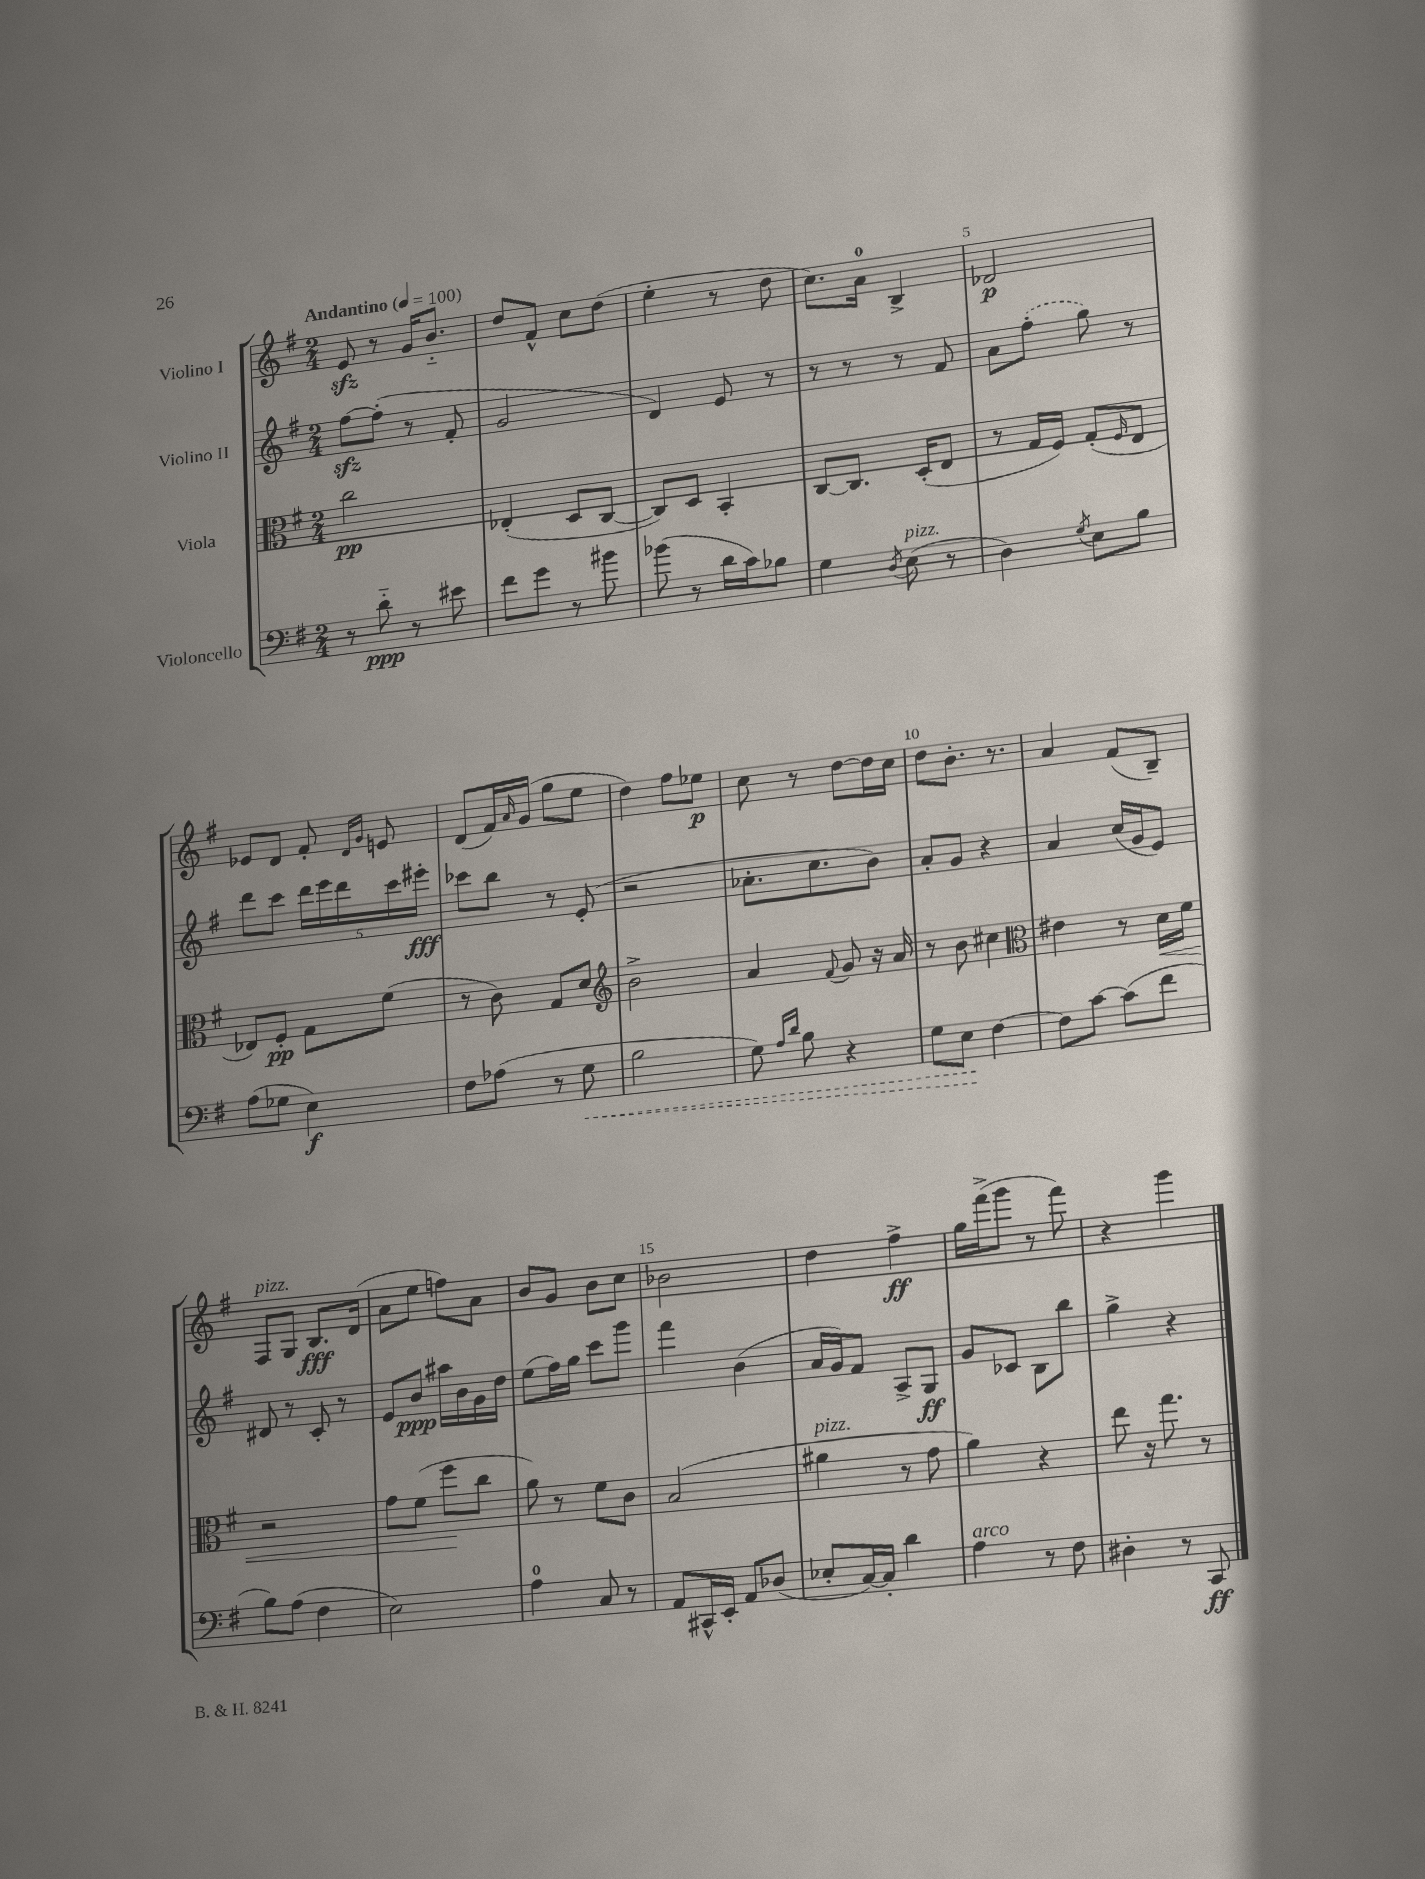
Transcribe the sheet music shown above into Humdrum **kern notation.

**kern	**kern	**kern	**kern
*staff4	*staff3	*staff2	*staff1
*clefF4	*clefC3	*clefG2	*clefG2
*k[f#]	*k[f#]	*k[f#]	*k[f#]
*M2/4	*M2/4	*M2/4	*M2/4
*MM100	*MM100	*MM100	*MM100
8r	2cc\	[8ff#\L	8e/
8d'~\	.	(8ff#'\]J	8r
8r	.	8r	16g/LK
.	.	.	8.b'~/J
8e#\	.	8f#'/	.
=	=	=	=
8f#\L	(4E-'/	2g/	8dd/L
8g\J	.	.	8f#^^/J
8r	8D/L	.	8cc\L
8b#\	[8C/J	.	(8dd\J
=	=	=	=
(8b-\	8C/]L)	4d/)	4ee'\
8r	8D/J	.	.
16d\LL	4BB'/	8e/	8r
16c\J)	.	.	.
8B-\J	.	8r	8dd\
=	=	=	=
4G\	[8C/L	8r	8.cc\L)
.	8.C/]J	8r	.
.	.	.	16a\Jk
8qD/	.	.	.
(8E\	.	8r	4B^/
.	(16D'/LK	.	.
8r	8E/J	8f#/	.
=	=	=	=
4D\)	8r	8a\L	2d-/
.	16G/LL	(8ff#'\J	.
.	16F#/JJ)	.	.
8qG/	.	.	.
8E\L	(8G'/L	8gg\)	.
.	16qqF#/	.	.
8B\J	8E/J	8r	.
=	=	=	=
(8A\L	8E-/L)	8ddd\L	8e-/L
8G-\J	8F#'/J	8ccc\J	8d/J
4E\)	8G\L	20ddd\LL	8f#'/
.	.	20eee\	.
.	.	20ddd\	.
.	.	.	16qqd/LL
.	.	.	16qqg/JJ
.	(8f#\J	.	8e/
.	.	20ccc\	.
.	.	20eee#'\JJ	.
=	=	=	=
8F#\L	8r	8ccc-\L	(8d/L
(8A-\J	8c\)	8bb\J	16f#/L)
.	.	.	16qqa/
.	.	.	(16g/JJ
8r	8G/L	8r	8gg\L
8G\	8d/J	(8e'/	8ee\J
=	=	=	=
*	*clefG2	*	*
2B\	2b^\	2r	4dd\)
.	.	.	8ff#\L
.	.	.	8ee-\J
=	=	=	=
8G\)	4a/	8.a-'\L	8cc\
16qqA/LL	.	.	.
16qqd/JJ	.	.	.
8B\	.	.	8r
.	.	8.cc\	.
.	8qqf#/	.	.
4r	8g/	.	[8dd\L
.	16r	8b\J)	16dd\]L
.	16a/	.	16cc\JJ
=	=	=	=
8G\L	8r	8a'/L	8dd\L
8E\J	8b\	8g/J	8.b'\J
[4F#\	4cc#\	4r	.
.	.	.	8.r
=	=	=	=
*	*clefC3	*	*
8F#\]L	4e#\	4a/	4a/
[8c\J	.	.	.
(8c\]L	8r	(16cc/LL	(8f#/L
.	.	16g/J	.
8f#\J	16d\LL	8e/J)	8B~/J)
.	16f#\JJ	.	.
=	=	=	=
8B\L)	2r	8d#/	8F#/L
(8A\J	.	8r	8G/J
4F#\	.	8c'/	8.B/L
.	.	8r	.
.	.	.	(16d/Jk
=	=	=	=
2E\)	8g\L	8e/L	8a\L
.	(8f#\J	8b/J	8ee\J
.	8ff#\L	16aa#\LL	8ff\L)
.	.	16b\	.
.	8cc\J	16g\	8a\J
.	.	16dd\JJ	.
=	=	=	=
4A\	8a\)	(8ee\L	8b/L
.	8r	16ff#\L)	8g/J
.	.	16gg\JJ	.
8C/	8f#\L	8ccc\L	8b\L
8r	8c\J	8ggg\J	8cc\J
=	=	=	=
8AA/L	(2B/	4fff#\	2b-\
16CC#^^/L	.	.	.
16EE'/JJ	.	.	.
8AA/L	.	(4b\	.
(8D-/J	.	.	.
=	=	=	=
8E-'/L	4a#\	16a/LL	4dd\
.	.	16g/J)	.
[16C/L)	.	8f#/J	.
16C'/]JJ	.	.	.
4d\	8r	8A^/L	4ff#^\
.	8g\	8G/J	.
=	=	=	=
4A\	4a\)	8g/L	16gg\LL
.	.	.	(16fff#^\J
.	.	8c-/J	8ggg\J
8r	4r	8B\L	8r
8F#\	.	8bb\J	8fff#\)
=	=	=	=
4D#'\	8ee\	4gg^\	4r
.	16r	.	.
.	8.gg\	.	.
8r	.	4r	4ggg\
8CC/	8r	.	.
==	==	==	==
*-	*-	*-	*-
